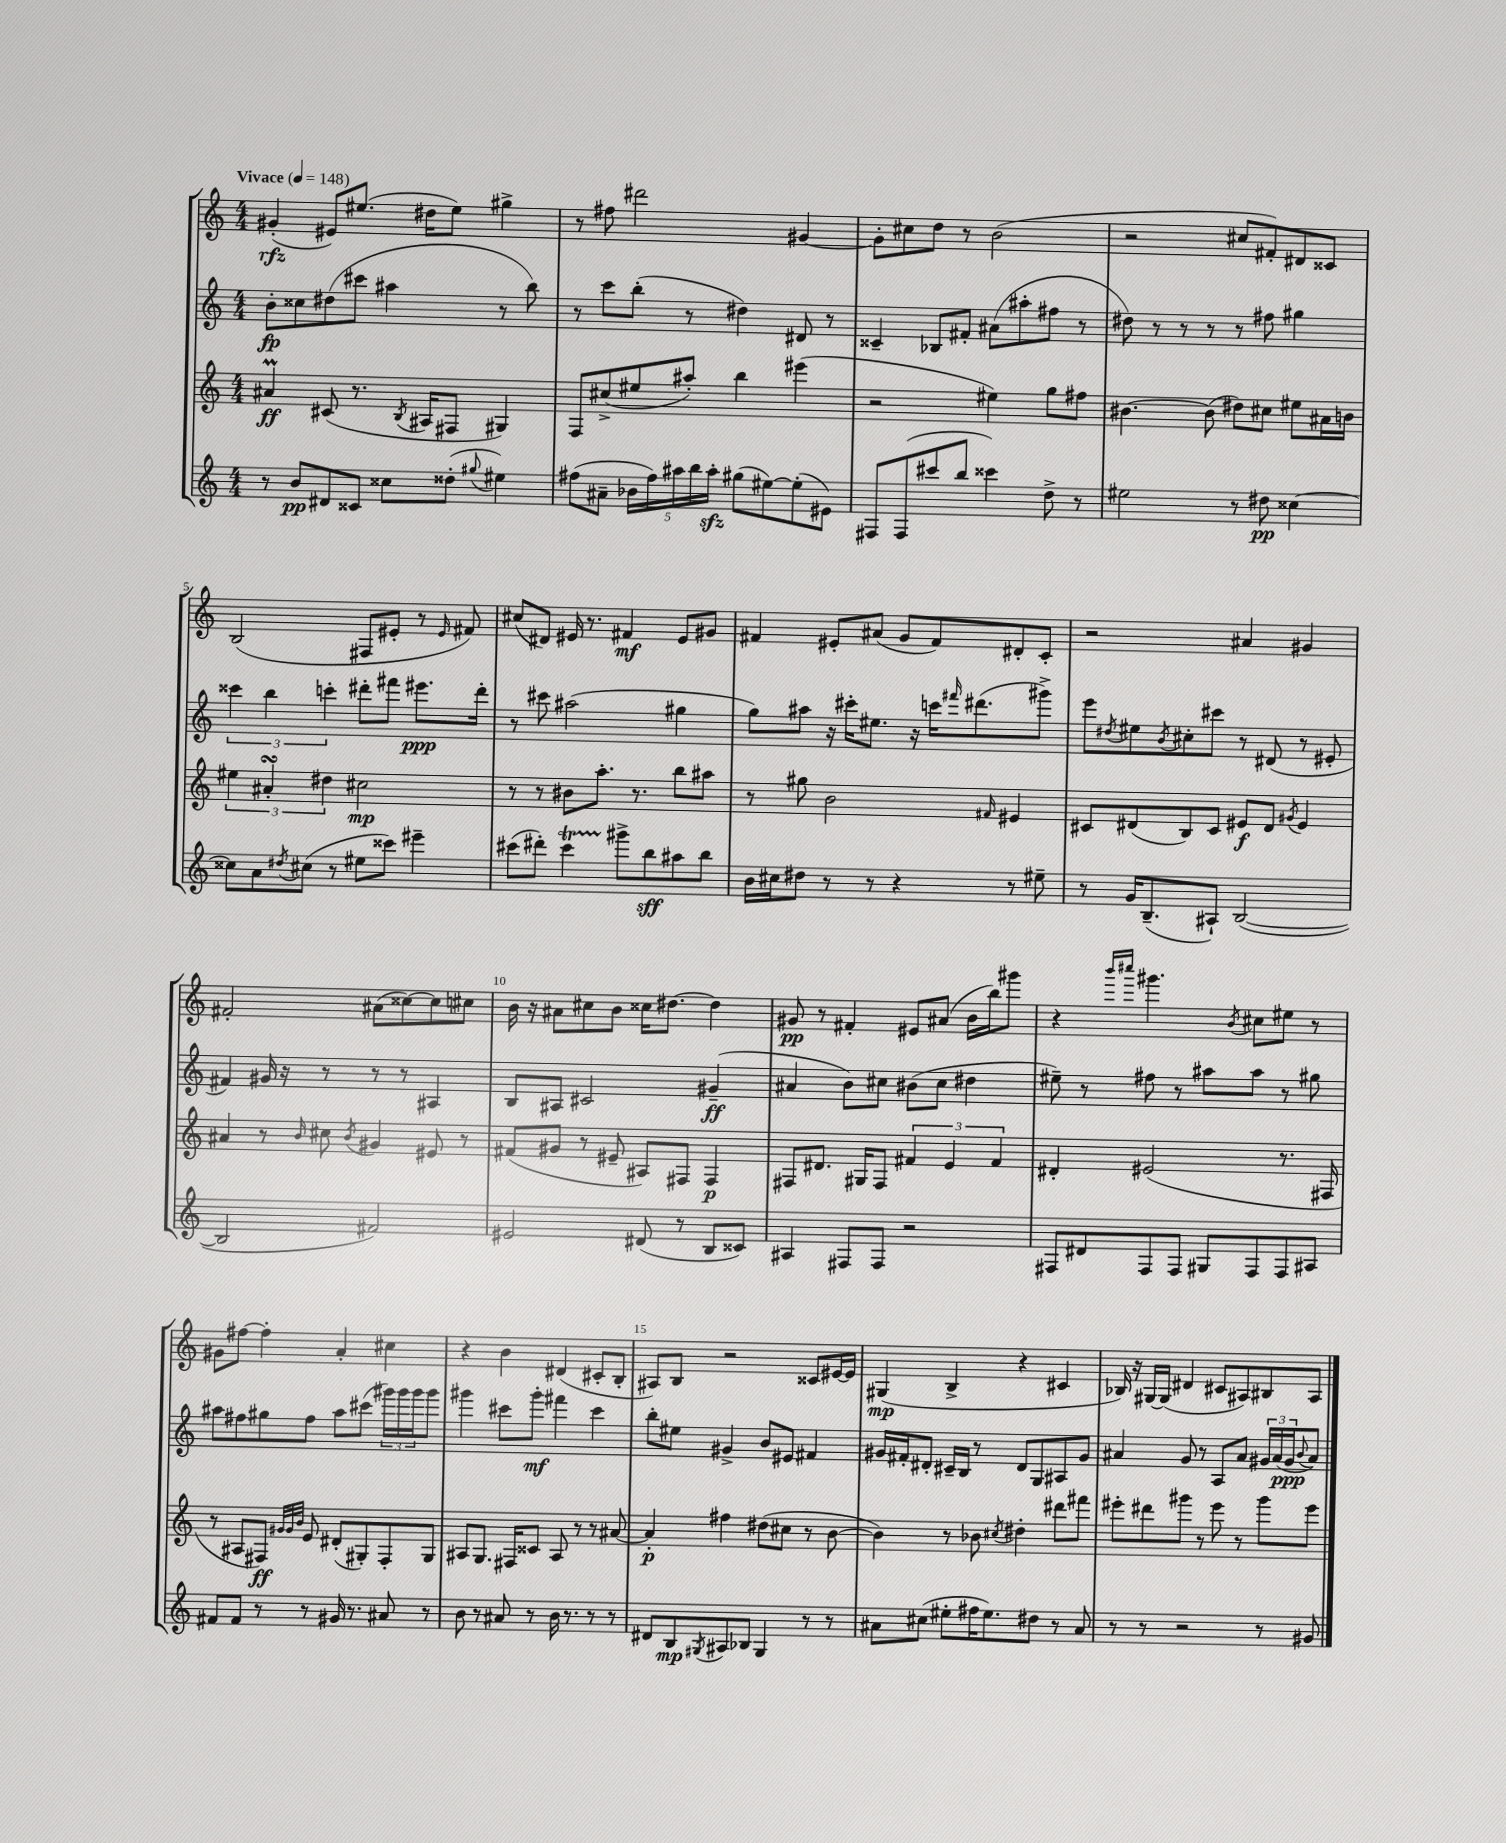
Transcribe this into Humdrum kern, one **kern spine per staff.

**kern	**dynam	**kern	**dynam	**kern	**dynam	**kern	**dynam
*part4	*part4	*part3	*part3	*part2	*part2	*part1	*part1
*staff4	*staff4	*staff3	*staff3	*staff2	*staff2	*staff1	*staff1
*clefG2	*	*clefG2	*	*clefG2	*	*clefG2	*
*k[]	*	*k[]	*	*k[]	*	*k[]	*
*M4/4	*	*M4/4	*	*M4/4	*	*M4/4	*
*MM148	*	*MM148	*	*MM148	*	*MM148	*
=1	=1	=1	=1	=1	=1	=1	=1
!	!	!	!	!	!	!LO:TX:a:B:t=Vivace	!
8r	.	4a#Xm/	ff	8b'\L	fp	(4g#X'/	rfz
8b/L	pp	.	.	8cc##X\	.	.	.
8d#X/	.	(8c#X/	.	(8dd#X\	.	8e#X/L)	.
8c##X/J	.	8.r	.	8ccc#X\J	.	(8.ee#X/J	.
8cc##X\L	.	.	.	4aa#X\	.	.	.
.	.	8qB/	.	.	.	.	.
.	.	16A#X/KL	.	.	.	16dd#X\KL	.
(8dd##X'\J	.	8F#X/J	.	.	.	8ee#\J)	.
8qqgg#X/	.	.	.	.	.	.	.
4ee#X\)	.	4G#X/)	.	8r	.	4gg#X^\	.
.	.	.	.	8bb\)	.	.	.
=2	=2	=2	=2	=2	=2	=2	=2
(8ff#X\L	.	8F/L	.	8r	.	8r	.
8a#X~\J	.	(8cc#X^/	.	8ccc\L	.	8ff#X\	.
20b-X\LL	.	8ee#X/	.	(8bb'\J	.	2ddd#X\	.
20ff#\)	.	.	.	.	.	.	.
20aa#X\	.	.	.	.	.	.	.
.	.	8aa#X'/J)	.	8r	.	.	.
20bb\	.	.	.	.	.	.	.
20aa#zz'\JJ	.	.	.	.	.	.	.
(8gg#X\L	.	4bb\	.	4dd#X\)	.	.	.
[8ee#X\)	.	.	.	.	.	.	.
(8ee#'\]	.	(4eee#X\	.	8d#X/	.	[4g#X/	.
8e#X\J)	.	.	.	8r	.	.	.
=3	=3	=3	=3	=3	=3	=3	=3
8F#X/L	.	2r	.	4c##X~/	.	8g#'\L]	.
(8F#/	.	.	.	.	.	8cc#X\	.
8ccc#X/	.	.	.	8B-X/L	.	8dd\J	.
8bb/J	.	.	.	8f#X'/J	.	8r	.
4ccc##X\)	.	4ee#X\)	.	(8a#X\L	.	(2b\	.
.	.	.	.	8aa#X'\	.	.	.
8dd^\	.	8gg\L	.	8ff#X\J	.	.	.
8r	.	8ff#X\J	.	8r	.	.	.
=4	=4	=4	=4	=4	=4	=4	=4
2ee#X\	.	[4.b#X\	.	8dd#X\)	.	2r	.
.	.	.	.	8r	.	.	.
.	.	.	.	8r	.	.	.
.	.	(8b#\]	.	8r	.	.	.
8r	.	8dd#X\L)	.	8r	.	8cc#X/L	.
8dd#X\	pp	8cc#X\J	.	8ff#X\	.	8f#X'/)	.
[4cc##X\	.	8ee#X\L	.	4gg#X\	.	8d#X/	.
.	.	16a#X\L	.	.	.	8c##X/J	.
.	.	16bn\JJ	.	.	.	.	.
!!LO:LB:g=z
=5	=5	=5	=5	=5	=5	=5	=5
8cc##X\L]	.	6ee#X\	.	6ccc##X\	.	(2B/	.
8a\	.	.	.	.	.	.	.
.	.	6a#XsSsS'/	.	6bb\	.	.	.
8qdd#X/	.	.	.	.	.	.	.
(8cc#X\J	.	.	.	.	.	.	.
.	.	6dd#X\	.	6cccn'\	.	.	.
8r	.	.	.	.	.	.	.
8ee#X\L	.	2cc#X\	mp	8ddd#X'\L	.	8F#X/L	.
8ccc##X\J)	.	.	.	8fff#X\J	.	8e#X'/J	.
4eee#X~\	.	.	.	8.eee#X\L	ppp	8r	.
.	.	.	.	.	.	16qqe#/	.
.	.	.	.	.	.	8f#X/)	.
.	.	.	.	16ddd#'\Jk	.	.	.
=6	=6	=6	=6	=6	=6	=6	=6
(8ccc#X\L	.	8r	.	8r	.	(8cc#X/L	.
8ddd#X'\J)	.	8r	.	8ccc#X\	.	8d#X/J)	.
4ccc#t\	.	8b#X\L	.	(2aa#X\	.	16e#X/	.
.	.	.	.	.	.	8.r	.
.	.	8.aa'\J	.	.	.	.	.
8ggg#X^\L	.	.	.	.	.	4f#X/	mf
.	.	8.r	.	.	.	.	.
8bb\	sff	.	.	.	.	.	.
8aa#X\	.	8bb\L	.	4gg#X\	.	8e#/L	.
8bb\J	.	8aa#X\J	.	.	.	8g#X/J	.
=7	=7	=7	=7	=7	=7	=7	=7
16b\LL	.	8r	.	8gg\L)	.	4f#X/	.
16cc#X\J	.	.	.	.	.	.	.
8dd#X\J	.	8gg#X\	.	8aa#X\J	.	.	.
8r	.	2b\	.	16r	.	8e#X'/L	.
.	.	.	.	16ccc#X'\KL	.	.	.
8r	.	.	.	8.ee#X\J	.	(8a#X/J	.
4r	.	.	.	.	.	8g/L	.
.	.	.	.	16r	.	.	.
.	.	.	.	16cccn\KL	.	8f#/)	.
.	.	.	.	16qqfff#X/	.	.	.
.	.	.	.	(8.ddd#X\	.	.	.
.	.	16qqf#X/	.	.	.	.	.
8r	.	4e#X/	.	.	.	8d#X'/	.
8ee#X~\	.	.	.	8ggg#X^\J)	.	8c'/J	.
=8	=8	=8	=8	=8	=8	=8	=8
8r	.	8c#X/L	.	8eee\L	.	2r	.
.	.	.	.	8qdd#X/	.	.	.
16g/KL	.	(8d#X/	.	8ee#X\	.	.	.
(8.B~/	.	.	.	.	.	.	.
.	.	.	.	8qb/	.	.	.
.	.	8B/)	.	8cc#X'\	.	.	.
8A#X`/J)	.	8c#/J	.	8ccc#X\J	.	.	.
([2B/	.	8e#X/L	f	8r	.	4a#X/	.
.	.	8d#/J	.	(8d#X/	.	.	.
.	.	8qg#X/	.	.	.	.	.
.	.	4e#/	.	8r	.	4g#X/	.
.	.	.	.	8e#X'/	.	.	.
!!LO:LB:g=z
=9	=9	=9	=9	=9	=9	=9	=9
2B/]	.	4a#X/	.	4f#X/)	.	2f#X'/	.
.	.	8r	.	16g#X/	.	.	.
.	.	.	.	16r	.	.	.
.	.	16qqb/	.	.	.	.	.
.	.	8cc#X\	.	8r	.	.	.
.	.	8qb/	.	.	.	.	.
2f#X/)	.	4g#X/	.	8r	.	(8a#X\L	.
.	.	.	.	8r	.	[8cc##X\)	.
.	.	8e#X/	.	4A#X/	.	8cc##\]	.
.	.	8r	.	.	.	8cc#X\J	.
=10	=10	=10	=10	=10	=10	=10	=10
2e#X/	.	(8f#X/L	.	8B/L	.	16b\	.
.	.	.	.	.	.	16r	.
.	.	8g#X/J	.	8A#X/J	.	8a#X\L	.
.	.	8r	.	2c#X/	.	8cc#X\	.
.	.	8e#X~/	.	.	.	8b\J	.
(8d#X/	.	8A#X/L)	.	.	.	16cc##X\KL	.
.	.	.	.	.	.	[8.dd#X\J	.
8r	.	8F#X/J	.	.	.	.	.
8B/L	.	4F#/	p	(4g#X~/	ff	4dd#\]	.
8c##X/J)	.	.	.	.	.	.	.
=11	=11	=11	=11	=11	=11	=11	=11
4A#X/	.	8F#X/L	.	4a#X/	.	8g#X/	pp
.	.	8.d#X/J	.	.	.	8r	.
8F#X/L	.	.	.	8b\L)	.	4f#X'/	.
.	.	16G#X/KL	.	.	.	.	.
8F#/J	.	8F#/J	.	8cc#X\J	.	.	.
2r	.	6f#X/	.	(8b#X\L	.	8e#X/L	.
.	.	.	.	8cc#\J	.	(8a#X/J	.
.	.	6e/	.	.	.	.	.
.	.	.	.	4dd#X\	.	16b\LL	.
.	.	.	.	.	.	16bb\J)	.
.	.	6f#/	.	.	.	.	.
.	.	.	.	.	.	8ggg#X\J	.
=12	=12	=12	=12	=12	=12	=12	=12
8F#X/L	.	4d#X'/	.	8ee#X~\)	.	4r	.
8d#X/	.	.	.	8r	.	.	.
.	.	.	.	.	.	16qqbbb/LL	.
.	.	.	.	.	.	16qqcccc#X/JJ	.
8F#/	.	(2e#X/	.	8ff#X\	.	4.ggg#X\	.
8F#/J	.	.	.	8r	.	.	.
8G#X/L	.	.	.	8aa#X\L	.	.	.
.	.	.	.	.	.	8qb/	.
8F#/	.	.	.	8aa#\J	.	8cc#X\L	.
8F#/	.	8.r	.	8r	.	8ee#X\J	.
8A#X/J	.	.	.	8gg#X\	.	8r	.
.	.	16F#X/	.	.	.	.	.
!!LO:LB:g=z
=13	=13	=13	=13	=13	=13	=13	=13
8f#X/L	.	8r	.	8aa#X\L	.	8g#X\L	.
8f#/J	.	8A#X/L	.	8ff#X\	.	[8ff#X\J	.
8r	.	8F#X/J)	ff	8gg#X\	.	4ff#'\]	.
.	.	32qqg#X/LLL	.	.	.	.	.
.	.	32qqg#/	.	.	.	.	.
.	.	32qqb/JJJ	.	.	.	.	.
8r	.	8e/	.	8ff#\J	.	.	.
16g#X/	.	(8d#X'/L	.	8aa#\L	.	4a'/	.
8.r	.	.	.	.	.	.	.
.	.	8G#X'/)	.	(8ccc#X\J	.	.	.
8a#X/	.	8F#'/	.	24ggg#X\LL)	.	4cc#X\	.
.	.	.	.	24ggg#\	.	.	.
.	.	.	.	24ggg#\J	.	.	.
8r	.	8G#/J	.	8ggg#\J	.	.	.
=14	=14	=14	=14	=14	=14	=14	=14
8b\	.	8A#X/L	.	4ggg#X\	.	4r	.
8r	.	8.G/J	.	.	.	.	.
8a#X/	.	.	.	8ccc#X\L	.	4b\	.
.	.	16F#X/KL	.	.	.	.	.
8r	.	8c##X/J	.	8ggg#'\J	mf	.	.
16b\	.	8A#/	.	4fff#X\	.	(4d#X/	.
8.r	.	.	.	.	.	.	.
.	.	8r	.	.	.	.	.
8r	.	8r	.	4ccc#\	.	8c#X'/L	.
8r	.	[8a#X/	.	.	.	8B'/J	.
=15	=15	=15	=15	=15	=15	=15	=15
8d#X/L	.	4a#'/]	p	8bb'\L	.	8A#X/L)	.
8B/	mp	.	.	8ee#X\J	.	8B/J	.
8qG#X/	.	.	.	.	.	.	.
8A#X/	.	4ff#X\	.	4g#X^/	.	2r	.
8B-X/J	.	.	.	.	.	.	.
4G#/	.	(8dd#X\L	.	8b/L	.	.	.
.	.	8cc#X\J	.	8e#X/J	.	.	.
8r	.	8r	.	4f#X/	.	8c##X/L	.
8r	.	[8b\	.	.	.	[16e#X/L	.
.	.	.	.	.	.	16e#/JJ]	.
=16	=16	=16	=16	=16	=16	=16	=16
8a#X\L	.	4b\])	.	16g#X/LL	.	(4G#X/	mp
.	.	.	.	16f#X'/J	.	.	.
(8cc#X\J	.	.	.	8d#X'/J	.	.	.
8ee#X'\L	.	8r	.	16c#X~/LL	.	4B^/	.
.	.	.	.	16B/JJ	.	.	.
16ff#X\K	.	8b-X\	.	8r	.	.	.
8.ee#\)	.	.	.	.	.	.	.
.	.	8qcc#X/	.	.	.	.	.
.	.	4dd#X'\	.	8d#/L	.	4r	.
8dd#X\J	.	.	.	8G/	.	.	.
8r	.	8ddd#X\L	.	8A#X/	.	4c#X/	.
8a#/	.	8fff#X\J	.	8g#/J	.	.	.
=17	=17	=17	=17	=17	=17	=17	=17
8r	.	8eee#X'\L	.	4a#X/	.	16B-X/)	.
.	.	.	.	.	.	16r	.
8r	.	8ddd#X\	.	.	.	[16G#X/LL	.
.	.	.	.	.	.	(16G#/JJ]	.
2r	.	8ggg#X\J	.	8g/	.	4d#X/	.
.	.	8r	.	8r	.	.	.
.	.	8eee#\	.	8A/L	.	8c#X/L	.
.	.	8r	.	8a#/J	.	8A#X/)	.
8r	.	8ggg#\L	.	24g#X/LL	.	8B#X/	.
.	.	.	.	(24a#/	.	.	.
.	.	.	.	24g#/J	ppp	.	.
.	.	.	.	8qqb/	.	.	.
8g#X/	.	8eee#\J	.	8a#/J)	.	8A#/J	.
==	==	==	==	==	==	==	==
*-	*-	*-	*-	*-	*-	*-	*-
